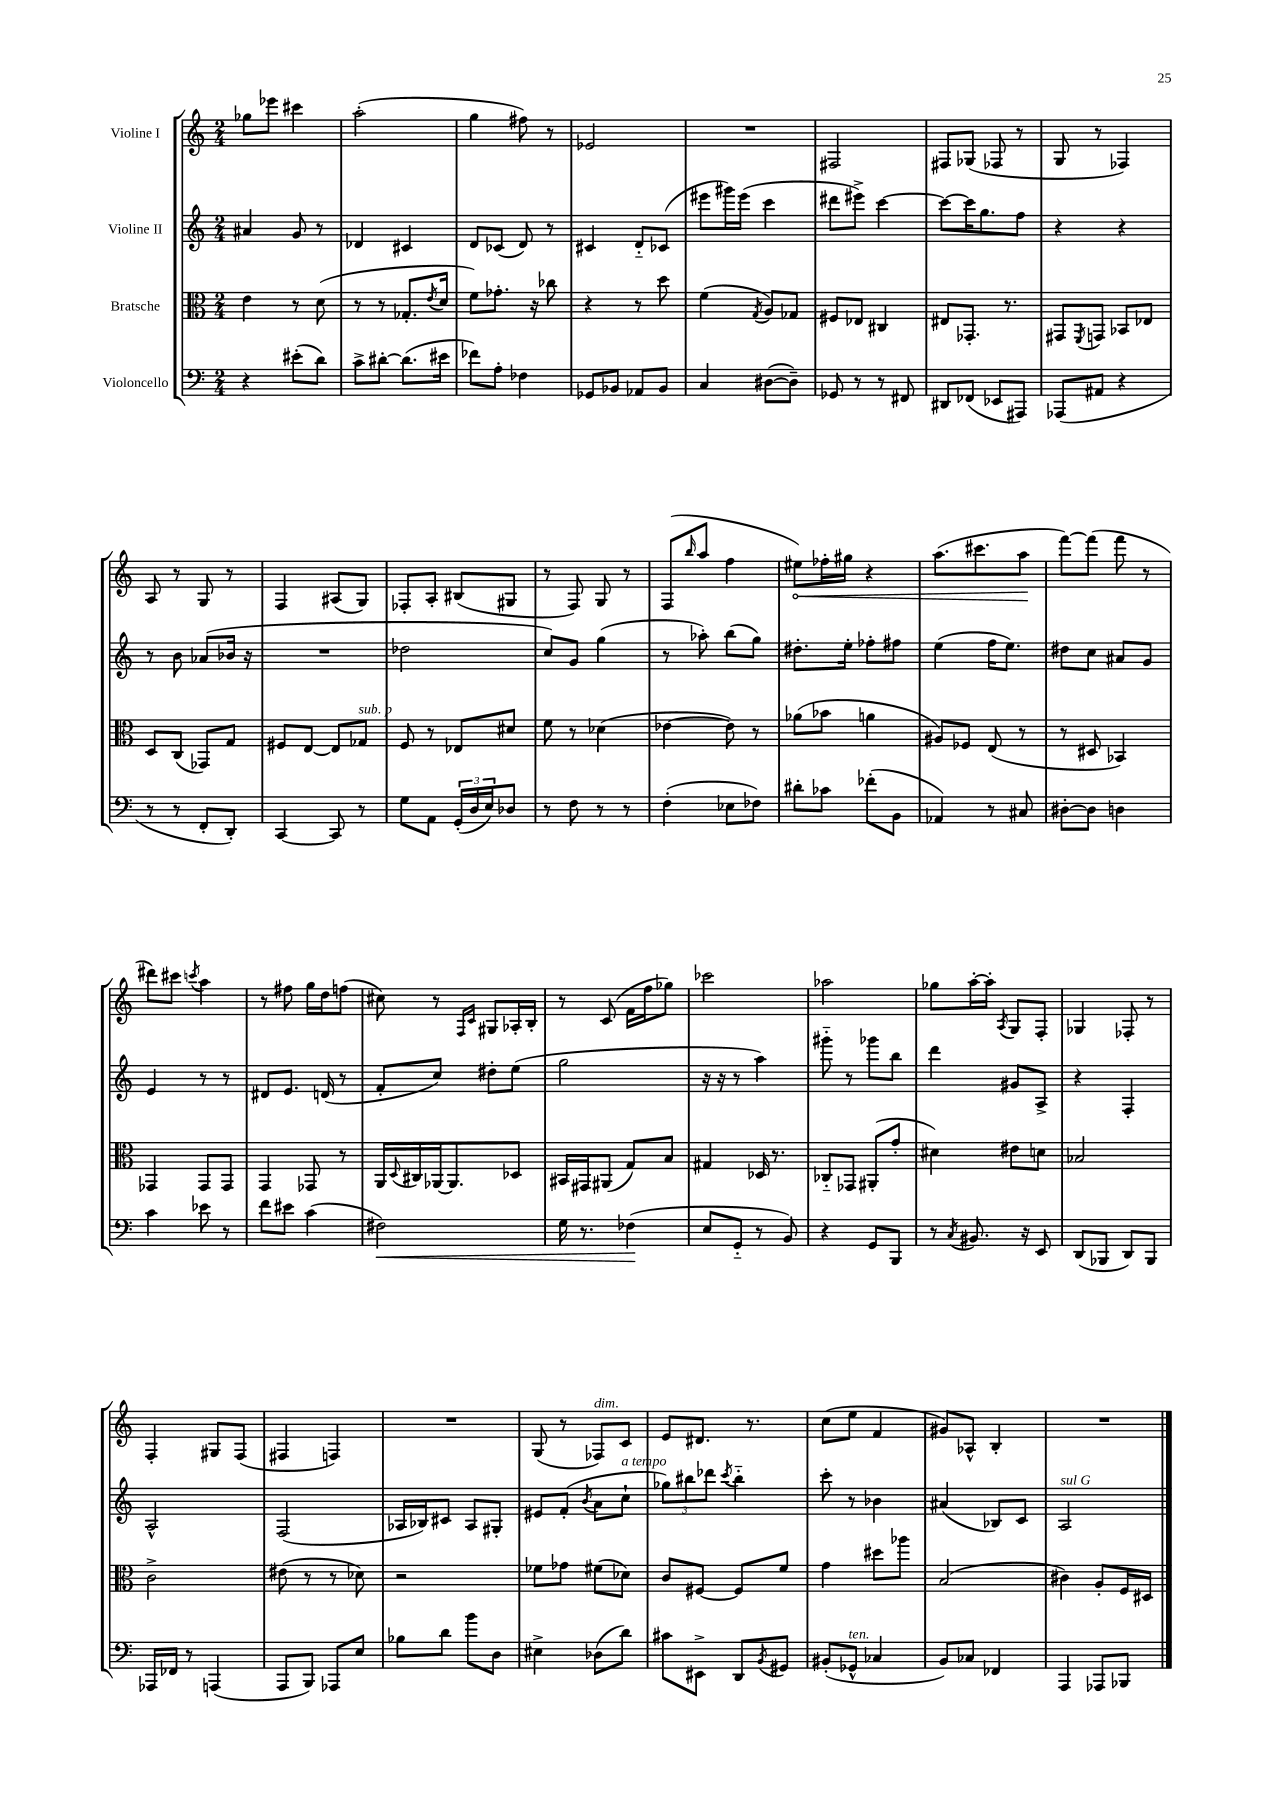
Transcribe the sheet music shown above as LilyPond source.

<<
\new StaffGroup <<
\new Staff = "s0" \with { instrumentName = "Violine I" } {
    \clef treble \key c \major \numericTimeSignature \time 2/4
    ges''8 ees'''8 cis'''4 |
    a''2-.( |
    g''4 fis''8) r8 |
    ees'2 |
    R2 |
    fis2 |
    fis8 ges8( fes8 r8 |
    g8 r8 fes4) |
    a8 r8 g8 r8 |
    f4 ais8( g8) |
    fes8-. a8-. bis8( gis8 |
    r8 f8) g8 r8 |
    f8( \grace { b''16 } a''8 f''4 |
    \once \override Hairpin.circled-tip = ##t eis''8\<) fes''16-. gis''16 r4 |
    a''8.( cis'''8. a''8\! |
    f'''8~) f'''8( f'''8 r8 |
    dis'''8) cis'''8 \acciaccatura { c'''8 } a''4 |
    r8 fis''8 g''16 d''16 f''8( |
    cis''8) r8 \grace { f16 c'16 } gis8 aes16-. b16-. |
    r8 c'8( f'16 f''16 ges''8) |
    ces'''2 |
    aes''2 |
    ges''8 a''16~-. a''16-. \acciaccatura { a8 } g8 f8-. |
    ges4 fes8-. r8 |
    f4-. gis8 f8( |
    fis4 f4) |
    R2 |
    g8( r8 fes8^\markup { \italic "dim." }) c'8 |
    e'8 dis'8. r8. |
    c''8( e''8 f'4 |
    gis'8) aes8-^ b4-. |
    R2 \bar "|." |
}
\new Staff = "s1" \with { instrumentName = "Violine II" } {
    \clef treble \key c \major \numericTimeSignature \time 2/4
    ais'4 g'8 r8 |
    des'4 cis'4 |
    d'8 ces'8( d'8) r8 |
    cis'4 d'8-_ ces'8( |
    eis'''8 gis'''16) eis'''16( c'''4 |
    dis'''8 eis'''8->) c'''4~ |
    c'''8~ c'''16 g''8. f''8 |
    r4 r4 |
    r8 b'8 aes'8( bes'16 r16 |
    R2 |
    des''2 |
    c''8) g'8 g''4( |
    r8 aes''8-.) b''8( g''8) |
    dis''8.-. e''16-. fes''8-. fis''8 |
    e''4( f''16 e''8.) |
    dis''8 c''8 ais'8 g'8 |
    e'4 r8 r8 |
    dis'8 e'8. d'16( r8 |
    f'8-. c''8) dis''8-. e''8( |
    g''2 |
    r16 r16 r8 a''4) |
    gis'''8-_ r8 ges'''8 b''8 |
    d'''4 gis'8 a8-> |
    r4 f4-. |
    a2-^ |
    f2( |
    aes16 bes16) cis'8 aes8 gis8-. |
    eis'8 f'8-.( \acciaccatura { b'8 } a'8 c''8-!^\markup { \italic "a tempo" } |
    \tuplet 3/2 { ges''8) bis''8 des'''8 } \acciaccatura { c'''8 } bis''4-_ |
    c'''8-. r8 bes'4 |
    ais'4( bes8) c'8 |
    a2^\markup { \italic "sul G" } \bar "|." |
}
\new Staff = "s2" \with { instrumentName = "Bratsche" } {
    \clef alto \key c \major \numericTimeSignature \time 2/4
    e'4 r8 d'8( |
    r8 r8 ges8.-. \acciaccatura { e'8 } d'16 |
    f'8) ges'8.-. r16 ces''8 |
    r4 r8 d''8 |
    f'4( \acciaccatura { g8 } a8) ges8 |
    fis8 ees8 cis4 |
    eis8 ges,8.-. r8. |
    gis,8 \acciaccatura { f,8 } g,8 bes,8 ees8 |
    d8 c8( ges,8) g8 |
    fis8 e8~ e8 ges8^\markup { \italic "sub. p" } |
    f8 r8 ees8 dis'8 |
    f'8 r8 des'4( |
    ees'4~ ees'8) r8 |
    aes'8( bes'8 a'4 |
    ais8) fes8 e8( r8 |
    r8 dis8 bes,4) |
    ges,4 ges,8 ges,8 |
    g,4 ges,8 r8 |
    a,16 \appoggiatura { d8 } cis16 aes,16~ aes,8. des8 |
    bis,16 gis,16 ais,8( g8) b8 |
    gis4 des16 r8. |
    ces8-_ ges,8 ais,8-.( g'8-. |
    dis'4) eis'8 d'8 |
    bes2 |
    c'2-> |
    eis'8( r8 r8 des'8) |
    r2 |
    fes'8 ges'8 fis'8( des'8) |
    c'8 fis8~ fis8 f'8 |
    g'4 dis''8 aes''8 |
    b2( |
    cis'4) a8-. f16 dis16 \bar "|." |
}
\new Staff = "s3" \with { instrumentName = "Violoncello" } {
    \clef bass \key c \major \numericTimeSignature \time 2/4
    r4 eis'8-.( d'8) |
    c'8-> dis'8~-. dis'8.( eis'16 |
    fes'8) a8-. fes4 |
    ges,8 bes,8 aes,8 bes,8 |
    c4 dis8~( dis8--) |
    ges,8 r8 r8 fis,8 |
    dis,8 fes,8( ees,8 ais,,8) |
    aes,,8( ais,8 r4 |
    r8 r8 f,8-. d,8-.) |
    c,4~ c,8 r8 |
    g8 a,8 \tuplet 3/2 { g,16-.( d16 e16) } des8 |
    r8 f8 r8 r8 |
    f4-.( ees8 fes8) |
    dis'8-. ces'8 fes'8-.( b,8 |
    aes,4) r8 cis8 |
    dis8~-. dis8 d4 |
    c'4 ees'8 r8 |
    f'8 eis'8 c'4( |
    fis2\<) |
    g16 r8. fes4\!( |
    e8 g,8-_ r8 b,8) |
    r4 g,8 b,,8 |
    r8 \acciaccatura { c8 } bis,8. r16 e,8 |
    d,8( bes,,8 d,8) bes,,8 |
    aes,,16 fes,16 r8 a,,4( |
    a,,8 b,,8) aes,,8 e8 |
    bes8 d'8 b'8 d8 |
    eis4-> des8( d'8) |
    cis'8 eis,8-> d,8 \acciaccatura { b,8 } gis,8 |
    bis,8-.( ges,8-^^\markup { \italic "ten." } ces4 |
    b,8) ces8 fes,4 |
    a,,4 aes,,8 bes,,8 \bar "|." |
}
>>
>>
\layout { \context { \Score \remove "Bar_number_engraver" } }
